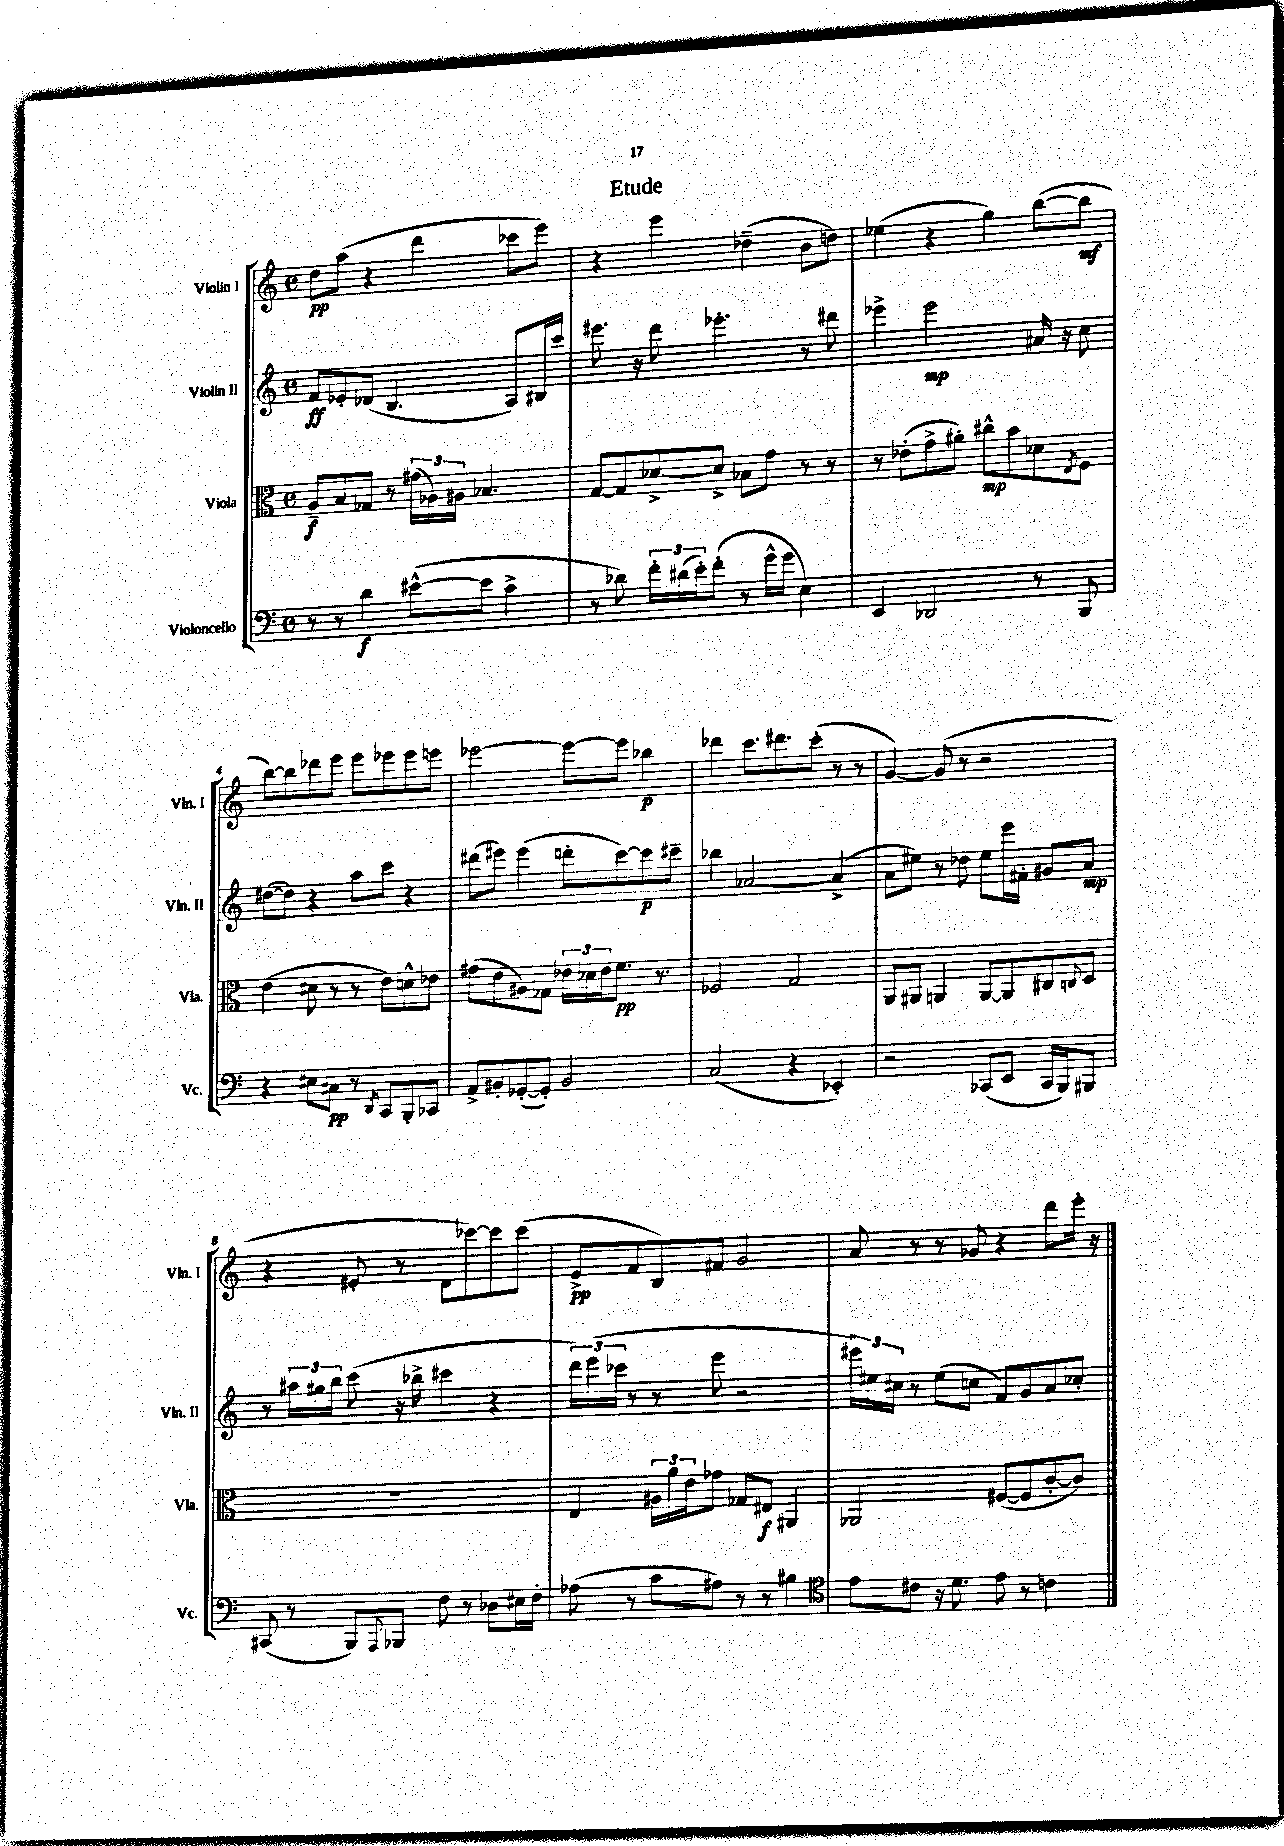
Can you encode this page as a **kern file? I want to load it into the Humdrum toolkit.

**kern	**dynam	**kern	**dynam	**kern	**dynam	**kern	**dynam
*part4	*part4	*part3	*part3	*part2	*part2	*part1	*part1
*staff4	*staff4	*staff3	*staff3	*staff2	*staff2	*staff1	*staff1
*I"Violoncello	*	*I"Viola	*	*I"Violin II	*	*I"Violin I	*
*I'Vc.	*	*I'Vla.	*	*I'Vln. II	*	*I'Vln. I	*
*clefF4	*	*clefC3	*	*clefG2	*	*clefG2	*
*k[]	*	*k[]	*	*k[]	*	*k[]	*
*M4/4	*	*M4/4	*	*M4/4	*	*M4/4	*
*met(c)	*	*met(c)	*	*met(c)	*	*met(c)	*
=1	=1	=1	=1	=1	=1	=1	=1
8r	.	8A~/L	f	8f/L	ff	8dd\L	pp
8r	.	8B/	.	8e-X'/	.	(8aa\J	.
4d\	f	8G-X/J	.	(8d-X/J	.	4r	.
.	.	8r	.	4.B/	.	.	.
([8e#X^^\L	.	(24g#X\LL	.	.	.	4ddd\	.
.	.	24A-X\)	.	.	.	.	.
.	.	24A#X\JJ	.	.	.	.	.
8e#\J]	.	4.B-X/	.	.	.	.	.
4c^\	.	.	.	8A/L)	.	8ccc-X\L	.
.	.	.	.	16B#X/L	.	8eee\J)	.
.	.	.	.	16ccc/JJ	.	.	.
=2	=2	=2	=2	=2	=2	=2	=2
8r	.	[8G/L	.	8.eee#X\	.	4r	.
8d-X\)	.	8G/]	.	.	.	.	.
.	.	.	.	16r	.	.	.
24f'\LL	.	[8d-X^/	.	8ddd\	.	4eee\	.
(24d#X\	.	.	.	.	.	.	.
24e'\J)	.	.	.	.	.	.	.
(8f'\J	.	8d-^/J]	.	4.eee-X'\	.	.	.
8r	.	8B-X\L	.	.	.	(4dd-X~\	.
16g^^\LL	.	8g\J	.	.	.	.	.
16g\JJ	.	.	.	.	.	.	.
4E\)	.	8r	.	8r	.	8b\L	.
.	.	8r	.	8ddd#X\	.	8ddn\J)	.
=3	=3	=3	=3	=3	=3	=3	=3
4EE/	.	8r	.	4eee-X^\	.	(4ee-X\	.
.	.	(8e-X'\L	.	.	.	.	.
2DD-X/	.	8g^\	.	2eee-\	mp	4r	.
.	.	8a#X'\J)	.	.	.	.	.
.	.	8cc#X^^\L	mp	.	.	4gg\)	.
.	.	8b\	.	.	.	.	.
8r	.	8d-X\	.	16a#X/	.	([8bb\L	.
.	.	.	.	16r	.	.	.
.	.	8qE/	.	.	.	.	.
8BBB/	.	8F\J	.	8cc\	.	8bb\J]	mf
!!LO:LB:g=z
=4	=4	=4	=4	=4	=4	=4	=4
4r	.	(4e\	.	([8dd#X\L	.	[8bb\L)	.
.	.	.	.	8dd#\J])	.	8bb\]	.
8E#X\L	.	8d#X\	.	4r	.	8ddd-X\	.
8C#X\J	pp	8r	.	.	.	8eee\J	.
8r	.	8r	.	8aa\L	.	8eee\L	.
8qDD/	.	.	.	.	.	.	.
8CC/L	.	8e\L)	.	8ccc\J	.	8eee-X\	.
8BBB'/	.	8dn^^\	.	4r	.	8eee-\	.
8CC-X/J	.	8e-X\J	.	.	.	8eeen\J	.
=5	=5	=5	=5	=5	=5	=5	=5
8AA^/L	.	(8g#X\L	.	(8ddd#X\L	.	[2eee-X\	.
8BB#X'/	.	8e\	.	8eee#X\J)	.	.	.
([8GG-X'/	.	8A#X\)	.	(4eee#\	.	.	.
8GG-'/J])	.	8G-X\J	.	.	.	.	.
2BB#/	.	24e-X\LL	.	8dddn'\L	.	8eee-\L_	.
.	.	24d-X\	.	.	.	.	.
.	.	24e-\J	.	.	.	.	.
.	.	8.f\J	pp	[8ccc\)	.	8eee-\J]	.
.	.	.	.	8ccc\]	p	4bb-X\	p
.	.	8.r	.	.	.	.	.
.	.	.	.	8ccc#X~\J	.	.	.
=6	=6	=6	=6	=6	=6	=6	=6
(2C/	.	2F-X/	.	4bb-X\	.	4ddd-X\	.
.	.	.	.	[2a-X/	.	8.ccc\L	.
.	.	.	.	.	.	8.ddd#X\	.
4r	.	2G/	.	.	.	.	.
.	.	.	.	.	.	(8ccc'\J	.
4EE-X'/)	.	.	.	(4a-^/]	.	8r	.
.	.	.	.	.	.	8r	.
=7	=7	=7	=7	=7	=7	=7	=7
2r	.	8AA/L	.	8a\L	.	[4g/)	.
.	.	8AA#X/J	.	8ee#X\J)	.	.	.
.	.	4AAn/	.	8r	.	(8g/]	.
.	.	.	.	8dd-X\	.	8r	.
(8CC-X/L	.	[8AA/L	.	8ee#\L	.	2r	.
8EE/J	.	8AA/]	.	16eee\L	.	.	.
.	.	.	.	16f#X'\JJ	.	.	.
16CC-/LL	.	8C#X/	.	8g#X/L	.	.	.
16BBB/J)	.	.	.	.	.	.	.
.	.	8qqCn/	.	.	.	.	.
8BBB#X/J	.	8D/J	.	8a/J	mp	.	.
!!LO:LB:g=z
=8	=8	=8	=8	=8	=8	=8	=8
(8CC#X/	.	1r	.	8r	.	4r	.
8r	.	.	.	24aa#X\LL	.	.	.
.	.	.	.	24gg#X\	.	.	.
.	.	.	.	24bb\JJ	.	.	.
8BBB/L)	.	.	.	(8ccc\	.	8e#X'/	.
8qqAAA/	.	.	.	.	.	.	.
8BBB-X/J	.	.	.	16r	.	8r	.
.	.	.	.	16bb-X^\	.	.	.
8F\	.	.	.	4ccc#X\	.	8d\L	.
8r	.	.	.	.	.	[8ccc-X\)	.
8D-X\L	.	.	.	4r	.	8ccc-\]	.
16E#X\L	.	.	.	.	.	(8ccc-\J	.
16F'\JJ	.	.	.	.	.	.	.
=9	=9	=9	=9	=9	=9	=9	=9
(8A-X\	.	4E/	.	24ddd\LL)	.	8e^/L	pp
.	.	.	.	(24eee\	.	.	.
.	.	.	.	24ccc-X\JJ	.	.	.
8r	.	.	.	8r	.	8f/	.
8c\L	.	24A#X\LL	.	8r	.	8B/)	.
.	.	24a\	.	.	.	.	.
.	.	24e\J	.	.	.	.	.
8A#X\J)	.	8g-X\J	.	8eee\	.	8f#X/J	.
8r	.	8G-X/L	.	2r	.	2g/	.
8r	.	8E#X/J	f	.	.	.	.
4B#X\	.	4AA#X/	.	.	.	.	.
=10	=10	=10	=10	=10	=10	=10	=10
*clefC4	*	*	*	*	*	*	*
8e\L	.	2AA-X/	.	24eee#X\LL)	.	8a/	.
.	.	.	.	24ee#X\	.	.	.
.	.	.	.	24cc#X\JJ	.	.	.
8c#X\J	.	.	.	8r	.	8r	.
16r	.	.	.	(8ee#\L	.	8r	.
8.d\	.	.	.	.	.	.	.
.	.	.	.	8ccn\J	.	8g-X/	.
8e\	.	([8F#X/L	.	8f/L)	.	4r	.
8r	.	8F#/]	.	8g/	.	.	.
4cn\	.	[8c'/	.	8a/	.	8ddd\L	.
.	.	8c/J])	.	8cc-X'/J	.	16eee'\Jk	.
.	.	.	.	.	.	16r	.
==	==	==	==	==	==	==	==
*-	*-	*-	*-	*-	*-	*-	*-
